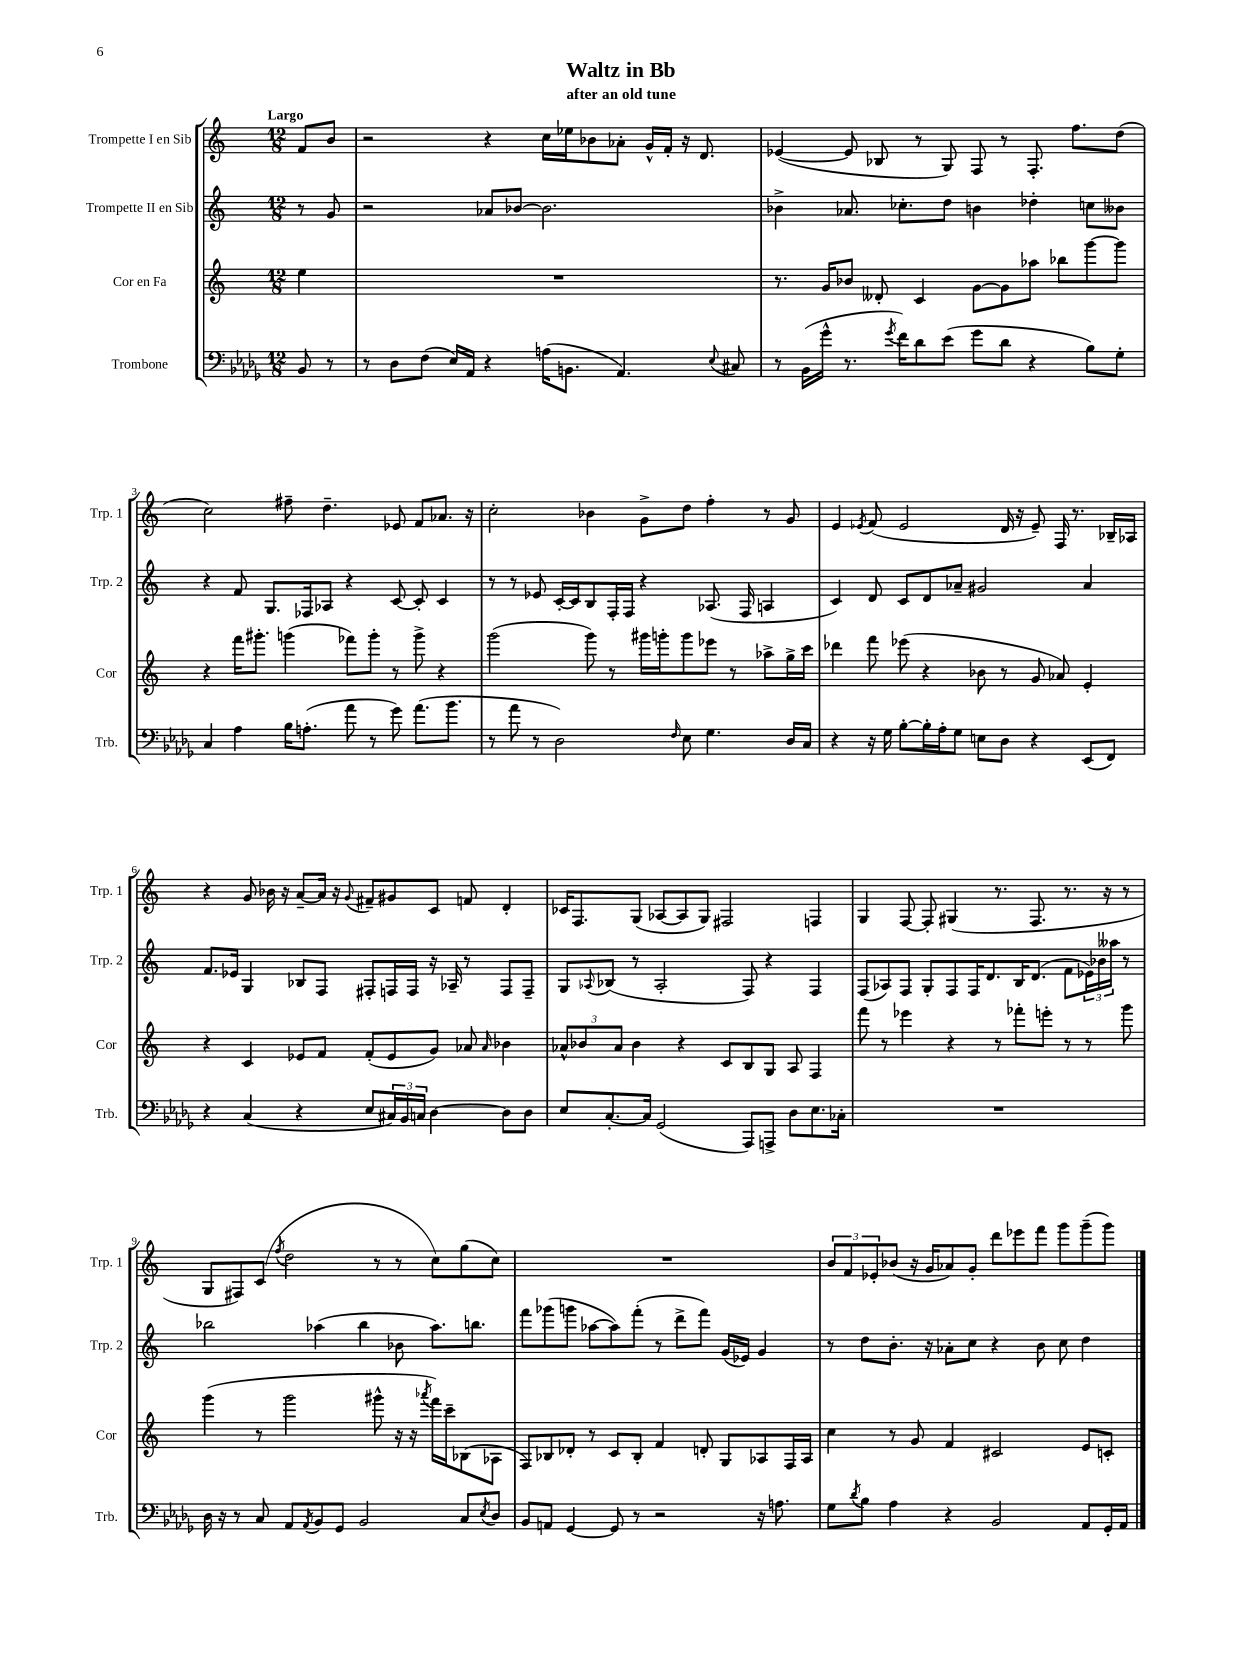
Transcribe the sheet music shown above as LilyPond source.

\header { title = "Waltz in Bb" subtitle = "after an old tune" }
<<
\new StaffGroup <<
\new Staff = "s0" \with { instrumentName = "Trompette I en Sib" shortInstrumentName = "Trp. 1" } {
    \clef treble \key c \major \numericTimeSignature \time 12/8 \partial 4 \tempo "Largo"
    f'8 b'8 |
    r2 r4 c''16 ees''16 bes'8 aes'8-. g'16-^ f'16-. r16 d'8. |
    ees'4~( ees'8 bes8 r8 g8) f8 r8 f8.-. f''8. d''8( |
    c''2) fis''8-- d''4.-- ees'8 f'8 aes'8. r16 |
    c''2-. bes'4 g'8-> d''8 f''4-. r8 g'8 |
    e'4 \acciaccatura { ees'8 } f'8( ees'2 d'16 r16 ees'8--) f16 r8. bes16-- aes16 |
    r4 g'8 bes'16 r16 a'8~-- a'16 r16 \appoggiatura { g'8 } fis'8-- gis'8 c'8 f'8 d'4-. |
    ces'16 f8. g8( aes8~ aes8 g8) fis2 f4 |
    g4 f8~ f8-. gis4( r8. f8. r8. r16 r8 |
    g8 fis8) c'8( \acciaccatura { f''8 } d''2 r8 r8 c''8) g''8( c''8) |
    R1. |
    \tuplet 3/2 { b'8 f'8 ees'8-. } bes'8( r16 g'16 aes'8) g'8-. d'''8 ees'''8 f'''8 g'''8 g'''8--( g'''8) \bar "|." |
}
\new Staff = "s1" \with { instrumentName = "Trompette II en Sib" shortInstrumentName = "Trp. 2" } {
    \clef treble \key c \major \numericTimeSignature \time 12/8 \partial 4
    r8 g'8 |
    r2 aes'8 bes'8~ bes'2. |
    bes'4-> aes'8. ces''8.-. d''8 b'4 des''4-. c''8 beses'8 |
    r4 f'8 g8. fes16 aes8 r4 c'8~ c'8-. c'4 |
    r8 r8 ees'8 c'16~-. c'16 b8 f16-. f16 r4 aes8.( f16 a4 |
    c'4) d'8 c'8 d'8 aes'8-- gis'2 aes'4 |
    f'8. ees'16 g4 bes8 f8 fis8-. f16 f16 r16 aes16-- r8 f8 f8-- |
    g8 \appoggiatura { aes8 } bes8( r8 aes2-. f8) r4 f4 |
    f8( aes8) f8 g8-. f8 f16 d'8. b16 d'8.( f'8 \tuplet 3/2 { ees'16) bes'16 aeses''16 } r8 |
    bes''2 aes''4( bes''4 bes'8 aes''8.) b''8. |
    f'''8 ges'''8( g'''8 aes''8~ aes''8) f'''8-.( r8 d'''8-> f'''8) g'16( ees'16) g'4 |
    r8 d''8 b'8.-. r16 aes'8-. c''8 r4 b'8 c''8 d''4 \bar "|." |
}
\new Staff = "s2" \with { instrumentName = "Cor en Fa" shortInstrumentName = "Cor" } {
    \clef treble \key c \major \numericTimeSignature \time 12/8 \partial 4
    e''4 |
    R1. |
    r8. g'16 bes'8 deses'8-. c'4 g'8~ g'8 aes''8 bes''8 g'''8~ g'''8 |
    r4 f'''16 gis'''8.-. g'''4( fes'''8) g'''8-. r8 g'''8-> r4 |
    g'''2( g'''8) r8 gis'''16 g'''16-. g'''8 ees'''8 r8 aes''8-> g''16-> c'''16 |
    des'''4 f'''8 ees'''8( r4 bes'8 r8 g'8 aes'8) e'4-. |
    r4 c'4 ees'8 f'8 f'8-.( ees'8 g'8) aes'8 \grace { aes'16 } bes'4 |
    \tuplet 3/2 { aes'8-^ bes'8 aes'8 } bes'4 r4 c'8 b8 g8 a8 f4 |
    f'''8 r8 ees'''4 r4 r8 fes'''8-. e'''8-. r8 r8 g'''8 |
    g'''4( r8 g'''2 gis'''8-^ r16 r16 \acciaccatura { aes'''8 } f'''16) c'''16-- bes8( aes8 |
    f8) bes8 des'8-. r8 c'8 bes8-. f'4 d'8-. g8 aes8 f16 aes16 |
    c''4 r8 g'8 f'4 cis'2 e'8 c'8-. \bar "|." |
}
\new Staff = "s3" \with { instrumentName = "Trombone" shortInstrumentName = "Trb." } {
    \clef bass \key des \major \numericTimeSignature \time 12/8 \partial 4
    bes,8 r8 |
    r8 des8 f8( ees16) aes,16 r4 a16( b,8. aes,4.) \appoggiatura { ees8 } cis8 |
    r8 bes,16( ges'16-^ r8. \acciaccatura { ges'8 } f'16) des'8 ees'8( ges'8 des'8 r4 bes8) ges8-. |
    c4 aes4 bes16 a8.-.( aes'8 r8 ges'8) aes'8.( bes'8. |
    r8 aes'8 r8 des2) \grace { f16 } ees8 ges4. des16 c16 |
    r4 r16 ges16 bes8~-. bes16-. aes16-. ges8 e8 des8 r4 ees,8( f,8) |
    r4 c4( r4 ees8 \tuplet 3/2 { cis16) bes,16 c16 } des4~ des8 des8 |
    ees8 c8.~-. c16 ges,2( aes,,8) a,,8-> des8 ees8. ces16-. |
    R1. |
    des16 r16 r8 c8 aes,8 \acciaccatura { aes,8 } bes,8 ges,8 bes,2 c8 \acciaccatura { ees8 } des8 |
    bes,8 a,8 ges,4~ ges,8 r8 r2 r16 a8. |
    ges8 \acciaccatura { des'8 } bes8 aes4 r4 bes,2 aes,8 ges,16-. aes,16 \bar "|." |
}
>>
>>
